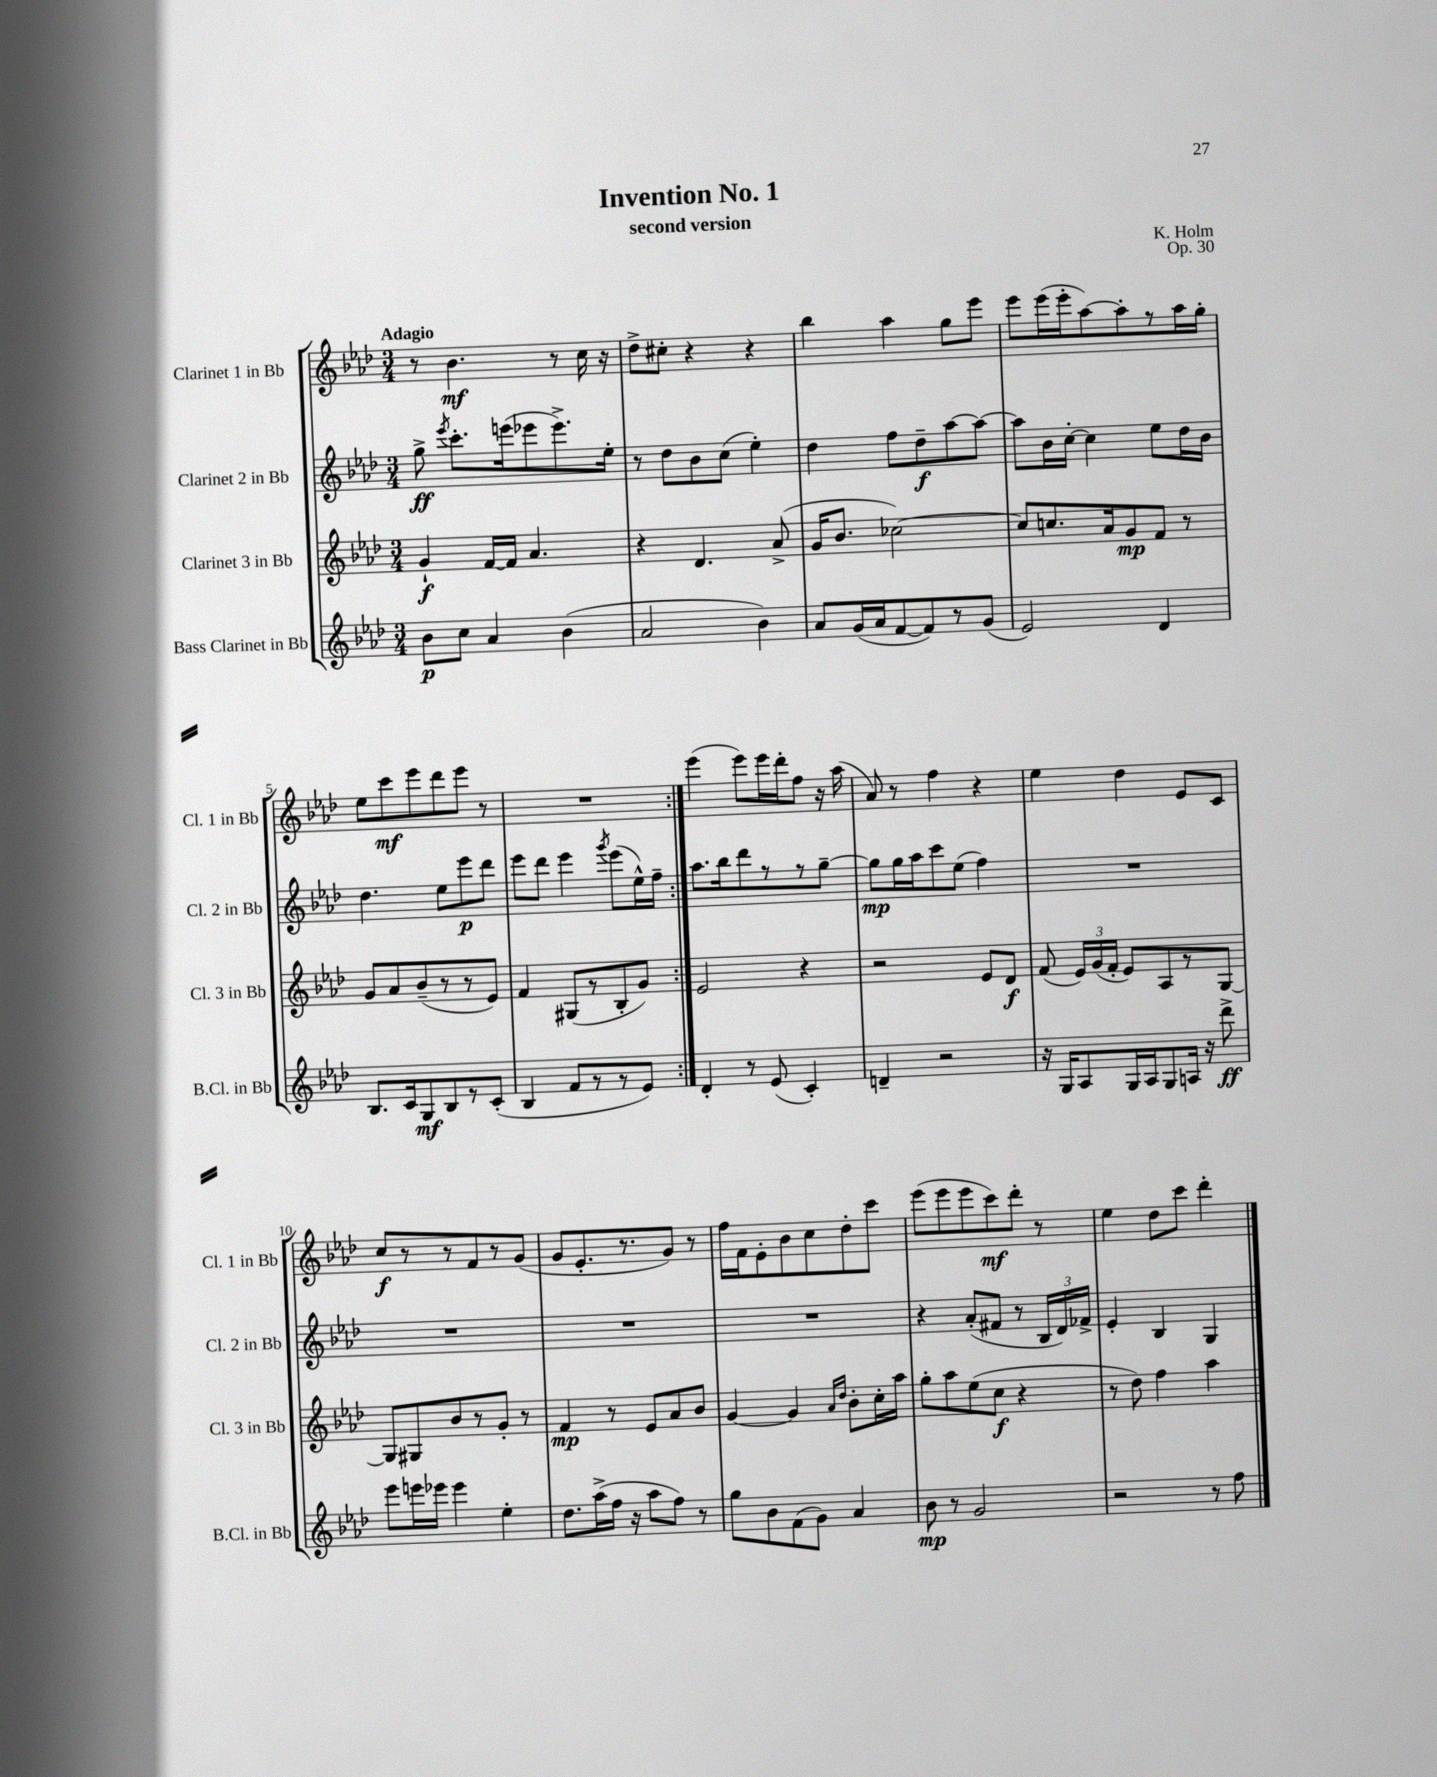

**kern	**kern	**kern	**kern
*staff4	*staff3	*staff2	*staff1
*clefG2	*clefG2	*clefG2	*clefG2
*k[b-e-a-d-]	*k[b-e-a-d-]	*k[b-e-a-d-]	*k[b-e-a-d-]
*M3/4	*M3/4	*M3/4	*M3/4
8b-	4g`	8gg^	8r
.	.	8qeee-	.
8cc	.	8.ccc'	4.b-
4a-	[16f	.	.
.	16f]	(16eee	.
.	4.a-	8eee-	.
(4b-	.	8.eee-^)	8r
.	.	.	16cc
.	.	16ee-'	16r
=	=	=	=
2a-	4r	8r	8dd-^
.	.	8dd-	8cc#'
.	4.d-	8b-	4r
.	.	(8cc	.
4b-)	.	4ee-')	4r
.	(8a-^	.	.
=	=	=	=
8a-	16g	4dd-	4bb-
.	8.b-	.	.
(16g	.	.	.
16a-	.	.	.
[8f	[2cc-)	8ff	4aa-
8f])	.	8dd-~	.
8r	.	[8aa-	8gg
(8g	.	8aa-_	8eee-
=	=	=	=
2e-)	8cc-]	8aa-]	8eee-
.	8.cc	16b-	(16eee-
.	.	[16cc'	16eee-'
.	.	4cc]	[8aa-)
.	16a-	.	.
.	8g	.	8aa-']
4d-	8f	8ee-	8r
.	8r	16dd-	16aa-
.	.	16b-	16gg'
=	=	=	=
8.B-	8g	4.dd-	8ee-
.	8a-	.	8ccc
16c	.	.	.
8G	(8b-~	.	8eee-
8B-	8r	8ee-	8ddd-
8r	8r	8eee-	8eee-
(8c'	8e-)	8ddd-	8r
=	=	=	=
4B-	4f	8eee-	2.r
.	.	8ddd-	.
8f	(8G#	4eee-	.
8r	8r	.	.
.	.	8qggg	.
8r	8B-'	(8eee-	.
8e-)	8g)	16ee-^^)	.
.	.	16ff~	.
=:|!	=:|!	=:|!	=:|!
4d-'	2e-	8.aa-	(4eee-
.	.	16bb-	.
8r	.	8ddd-	8eee-)
(8e-	.	8r	16eee-
.	.	.	16ddd-'
4c')	4r	8r	8ff
.	.	[8gg~	16r
.	.	.	(16aa-
=	=	=	=
4d~	2r	8gg]	8a-)
.	.	16gg	8r
.	.	16aa-	.
2r	.	8ccc	4ff
.	.	(8ee-	.
.	8e-	4ff)	4r
.	8d-	.	.
=	=	=	=
16r	(8f	2.r	4ee-
16G	.	.	.
8A-	24e-)	.	.
.	(24g	.	.
.	24f'	.	.
16G	8e-)	.	4dd-
16A-	.	.	.
8G	8A-	.	.
16A	8r	.	8e-
16r	.	.	.
8ddd-^	[8G	.	8c
=	=	=	=
8eee-	8G]	2.r	8cc
16eee	8G#	.	8r
16eee-	.	.	.
4eee-	8b-	.	8r
.	8r	.	8f
4ee-'	8g'	.	8r
.	8r	.	(8g
=	=	=	=
8.dd-	4f	2.r	8g
.	.	.	8.e-'
(16aa-^	.	.	.
16ff	8r	.	.
16r	.	.	8.r
8aa-	8e-	.	.
8ff)	8a-	.	8g)
8r	8b-	.	8r
=	=	=	=
8gg	[4g	2.r	16ff
.	.	.	16f
8b-	.	.	8e-'
(8f	4g]	.	8b-
8g)	.	.	8cc
.	16qqa-	.	.
.	16qqdd-	.	.
4a-	8b-'	.	8dd-'
.	16cc'	.	8ccc
.	16aa-	.	.
=	=	=	=
8b-	8gg'	4r	(8eee-
8r	8aa-	.	8eee-
2g	(8ee-	(8a-'	8eee-
.	8cc	8f#	8ccc)
.	4r	8r	8ddd-'
.	.	24B-	8r
.	.	24d-)	.
.	.	24f-^	.
=	=	=	=
2r	8r	4e-'	4ee-
.	8dd-)	.	.
.	4ff	4B-	8dd-
.	.	.	8ccc
8r	4aa-	4G	4ddd-'
8ff	.	.	.
==	==	==	==
*-	*-	*-	*-
